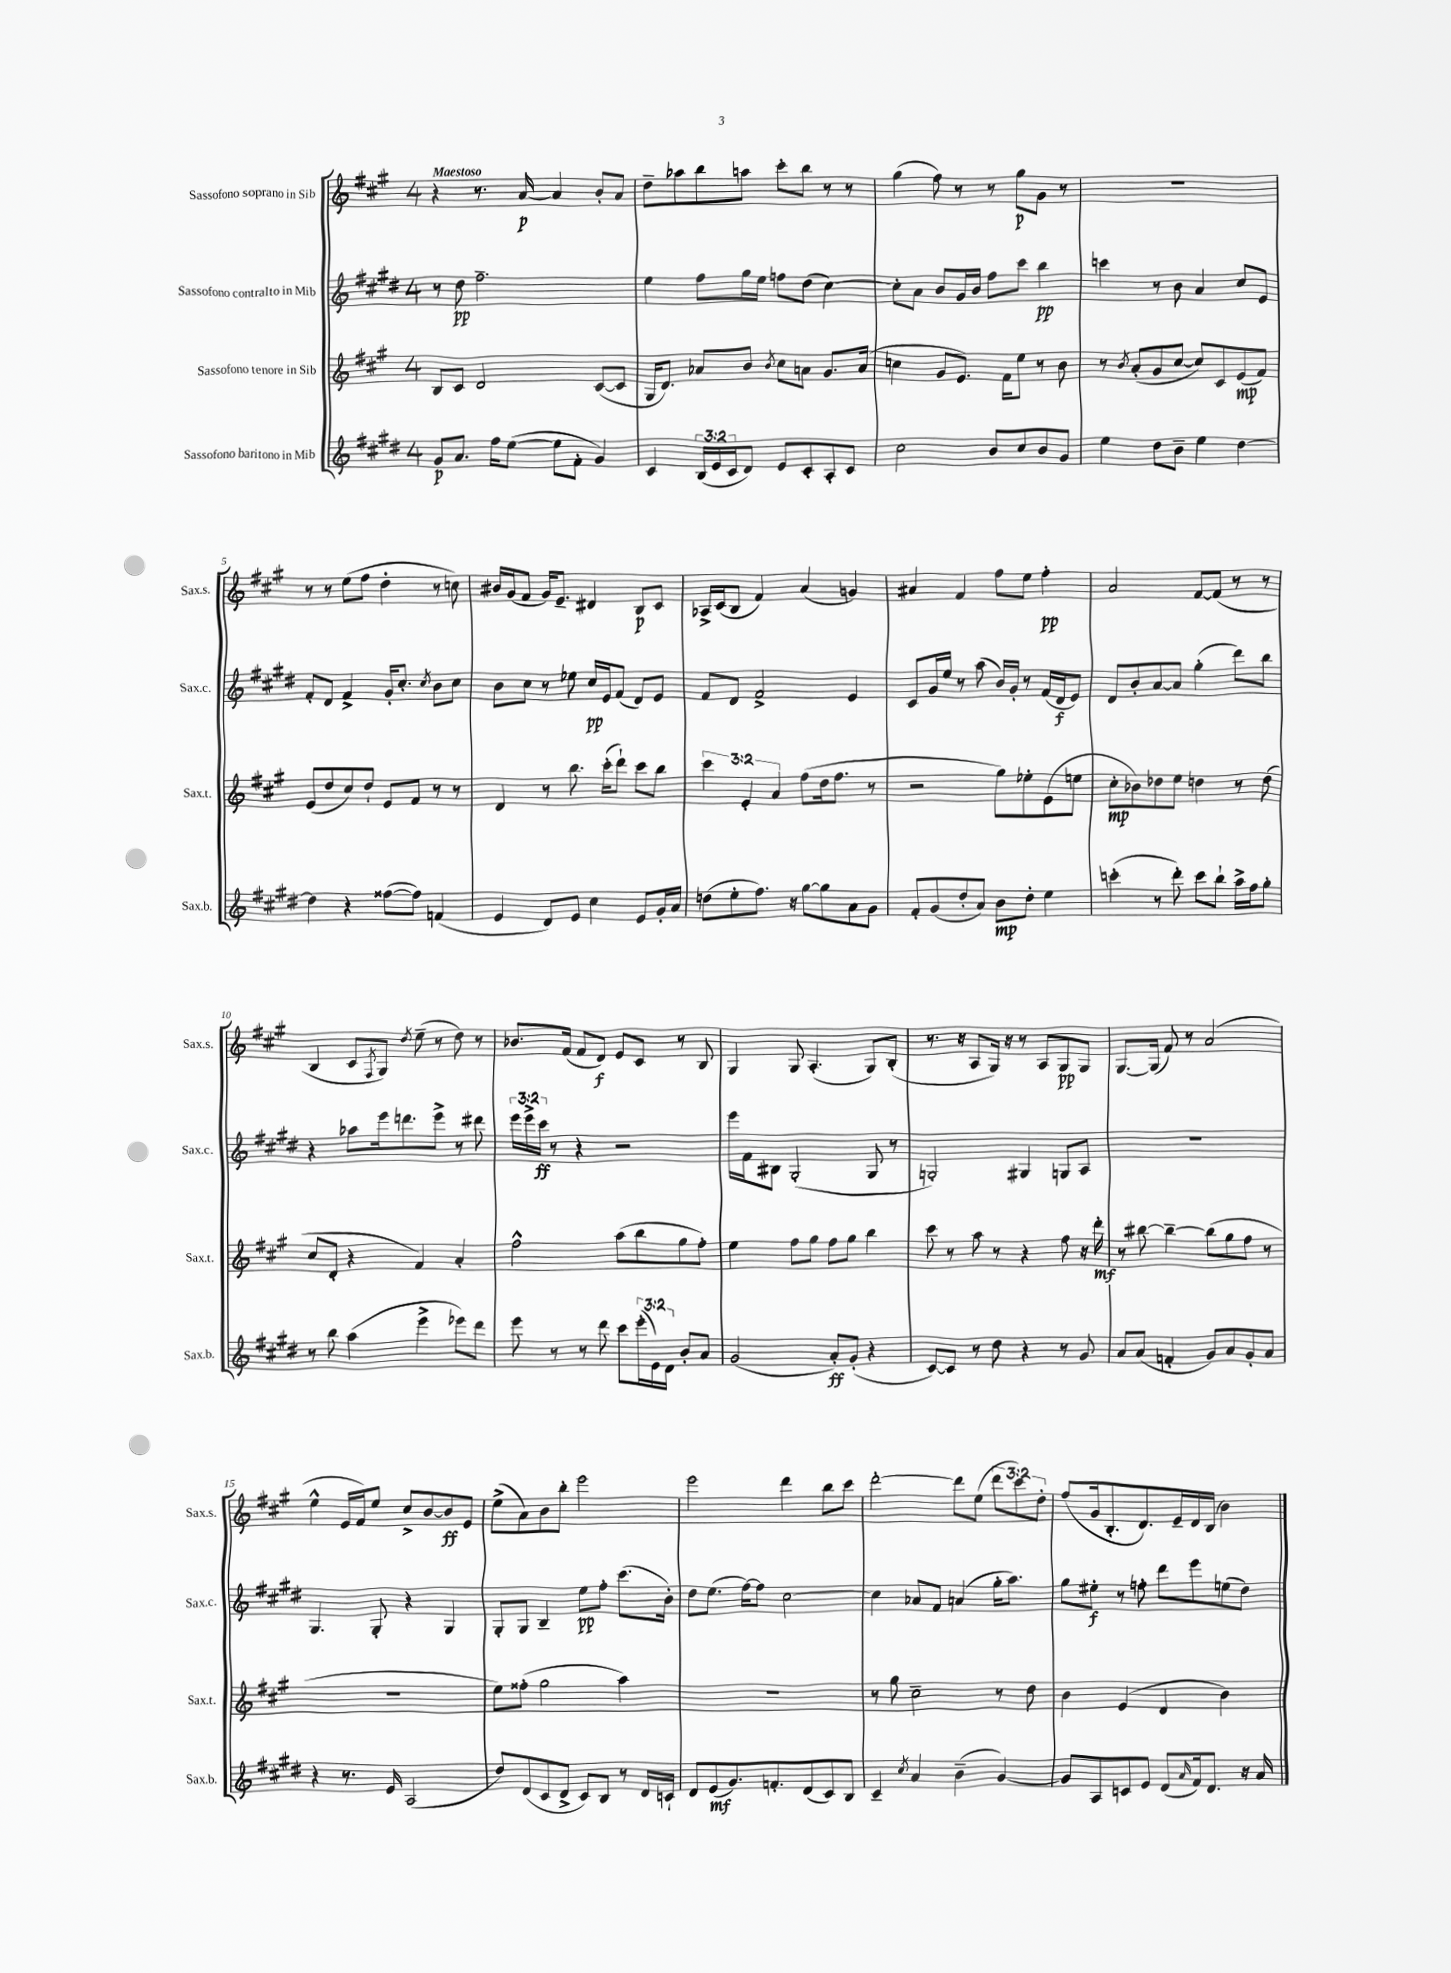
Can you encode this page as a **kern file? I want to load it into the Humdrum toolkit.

**kern	**kern	**kern	**kern
*staff4	*staff3	*staff2	*staff1
*clefG2	*clefG2	*clefG2	*clefG2
*k[f#c#g#d#]	*k[f#c#g#]	*k[f#c#g#d#]	*k[f#c#g#]
*M4/4	*M4/4	*M4/4	*M4/4
8g#	8B	8r	4r
8.a	8c#	8dd#	.
.	2d	2.ff#~	8.r
16ff#	.	.	.
([8ee	.	.	.
.	.	.	[16a
8ee]	.	.	4a]
8f#'	.	.	.
4g#)	([8c#	.	8b'
.	8c#]	.	8a
=	=	=	=
4c#	16G#	4ee	8dd~
.	8.d)	.	.
.	.	.	8aa-
(24B	8a-	8ff#	8bb
24e	.	.	.
24c#	.	.	.
8d#)	8b	16gg#	8aa
.	.	16ee	.
.	8qb	.	.
8e	8cc#	8ff	8ccc#'
8c#'	8a	(8dd#	8bb
8A'	8.g#	[4cc#)	8r
8c#	.	.	8r
.	(16a	.	.
=	=	=	=
2cc#	4cc	8cc#']	(4gg#
.	.	8a	.
.	8g#	8b	8ff#)
.	8.e)	16g#	8r
.	.	16b	.
8b	.	8ff#	8r
.	16f#	.	.
8cc#	8ee	8ccc#	8gg#
8b	8r	4bb	8g#
8g#	8b	.	8r
=	=	=	=
4ee	8r	4ccc	1r
.	8qb	.	.
.	(8a'	.	.
8dd#	8g#	8r	.
8b~	[8cc#	8b	.
4ee	8cc#])	4a	.
.	8c#	.	.
[4dd#	(8e	8cc#	.
.	8f#)	8e	.
=	=	=	=
4dd#]	(8e	8f#'	8r
.	8dd	8d#	8r
4r	8cc#)	4f#^	(8ee
.	8dd`	.	8ff#
([8ff##	8e	16g#'	4dd'
.	.	8.cc#'	.
8ff##])	8f#	.	.
.	.	8qcc#	.
(4f	8r	8b	8r
.	8r	8cc#	8cc)
=	=	=	=
4e	4d	8b	16b#
.	.	.	(16g#
.	.	8cc#	8f#
8d#)	8r	8r	16g#)
.	.	.	8.e~
8e	8.bb	8ee-	.
4cc#	.	16cc#	4d#
.	(16ccc#'	16e	.
.	8ddd`)	(8f#	.
8e	8ccc#	8d#)	8B
16g#'	8bb	8e	8c#
16a	.	.	.
=	=	=	=
(8dd	6ccc#	8f#	16A-^
.	.	.	(16c#
8ee'	.	8d#	8B
.	6e'	.	.
8.ff#)	.	2f#^	4f#)
.	6a	.	.
16r	.	.	.
[8gg#	(8ff#	.	(4a
8gg#]	16dd	.	.
.	8.ff#	.	.
8a	.	4e	4g)
8g#	8r	.	.
=	=	=	=
8f#'	2r	8c#	4a#
(8g#	.	16g#	.
.	.	16ee	.
8dd#'	.	8r	4f#
8a)	.	(8aa	.
8b	8gg#)	16b)	8ff#
.	.	16g#'	.
8dd#'	8ee-'	8r	8ee
4ee	(8e	(16f#	4ff#'
.	.	16d#	.
.	8ee	8e)	.
=	=	=	=
(4ccc'	8cc#'	8d#	2a
.	8b-)	8b'	.
8r	8dd-	[8a	.
8ddd#')	8ee	8a]	.
8ccc	4dd	(4gg#'	[8f#
8bb`	.	.	(8f#]
16aa^	8r	8ddd#)	8r
16ff#	.	.	.
8gg#'	(8dd	8bb	8r
=	=	=	=
8r	8cc#	4r	4B
8bb	8d'	.	.
(4aa	4r	8aa-	8c#
.	.	.	8qF#
.	.	16eee	8G#)
.	.	8.ddd	.
.	.	.	8qdd
4eee^	4f#)	.	(8ee~
.	.	8eee^	8r
8eee-)	4a'	8r	8dd)
8ddd#	.	8ddd#	8r
=	=	=	=
8eee	2ff#^^	24eee	8.b-
.	.	24eee^	.
.	.	24ccc#	.
8r	.	8r	.
.	.	.	(16f#
8r	.	4r	8f#
8ddd#	.	.	8d)
8ccc#	(8aa	2r	8e
(24eee'	8bb	.	8c#
24e)	.	.	.
24d#	.	.	.
8b'	8gg#	.	8r
8a	8ff#')	.	8B
=	=	=	=
(2g#	4ee	16eee	4G#
.	.	16f#	.
.	.	8B#	.
.	8ff#	(2G#'	8G#
.	8gg#	.	(4.A'
8a')	8ff#	.	.
(8g#'	8gg#	.	.
4r	4bb	8G#	8G#)
.	.	8r	(8B'
=	=	=	=
[8c#)	8ccc#	2G')	8.r
8c#]	8r	.	.
.	.	.	16r
8r	8aa	.	8A
8dd#	8r	.	16G#)
.	.	.	16r
4r	4r	4G#	8r
.	.	.	8A
8r	8ff#	8G	8G#
8g#	16r	8A	8G#
.	16ddd'	.	.
=	=	=	=
8a	8r	1r	[8.G#
(8a	[8bb#	.	.
.	.	.	(16G#]
4f'	4bb#~_	.	8f#)
.	.	.	8r
8g#)	(8bb#]	.	(2a
8a	8gg#	.	.
8g#'	8ff#	.	.
8a	8r	.	.
=	=	=	=
4r	1r	4.G#	4ee^^
8.r	.	.	16e
.	.	.	16f#)
.	.	8G#'	8ee
16e	.	.	.
(2A	.	4r	8cc#^
.	.	.	[8b
.	.	4G#	8b]
.	.	.	8e
=	=	=	=
8dd#)	8ee)	8G#'	(8ee^
(8d#	(8ff##'	8G#	8a)
8c#	2gg#	4B~	8b
8d#^	.	.	8bb'
8c#)	.	8ee	2eee
8B	.	8ff#'	.
8r	4aa)	(8.ccc#	.
16d#	.	.	.
16c`	.	16b')	.
=	=	=	=
8d#	1r	8dd#	2eee
(8e	.	(8.ee	.
8.g#)	.	.	.
.	.	[16ff#)	.
.	.	8ff#]	.
8.f'	.	.	.
.	.	[2cc#	4ddd
(8d#	.	.	.
8c#)	.	.	8bb
8B	.	.	8ccc#
=	=	=	=
4c#~	8r	4cc#]	[2ddd'
.	8gg#	.	.
8qcc#	.	.	.
4a	2cc#~	8a-	.
.	.	8f#	.
(4b~	.	(4a	8ddd]
.	.	.	(8ee
[4g#)	8r	16gg#'	12ddd
.	.	8.aa)	.
.	.	.	12ccc#)
.	8dd	.	.
.	.	.	12dd'
=	=	=	=
8g#]	4b	8gg#	(8ff#
8A	.	8ee#'	16g#
.	.	.	8.B'
8c	(4e	8r	.
8e	.	8ff'	8.d)
(8d#	4d	8ddd#	.
.	.	.	16e~
16qqa	.	.	.
16f#)	.	8eee	16d
8.d#	.	.	(16B
.	4b)	(8ee	4b)
16r	.	8dd#)	.
16a	.	.	.
==	==	==	==
*-	*-	*-	*-
